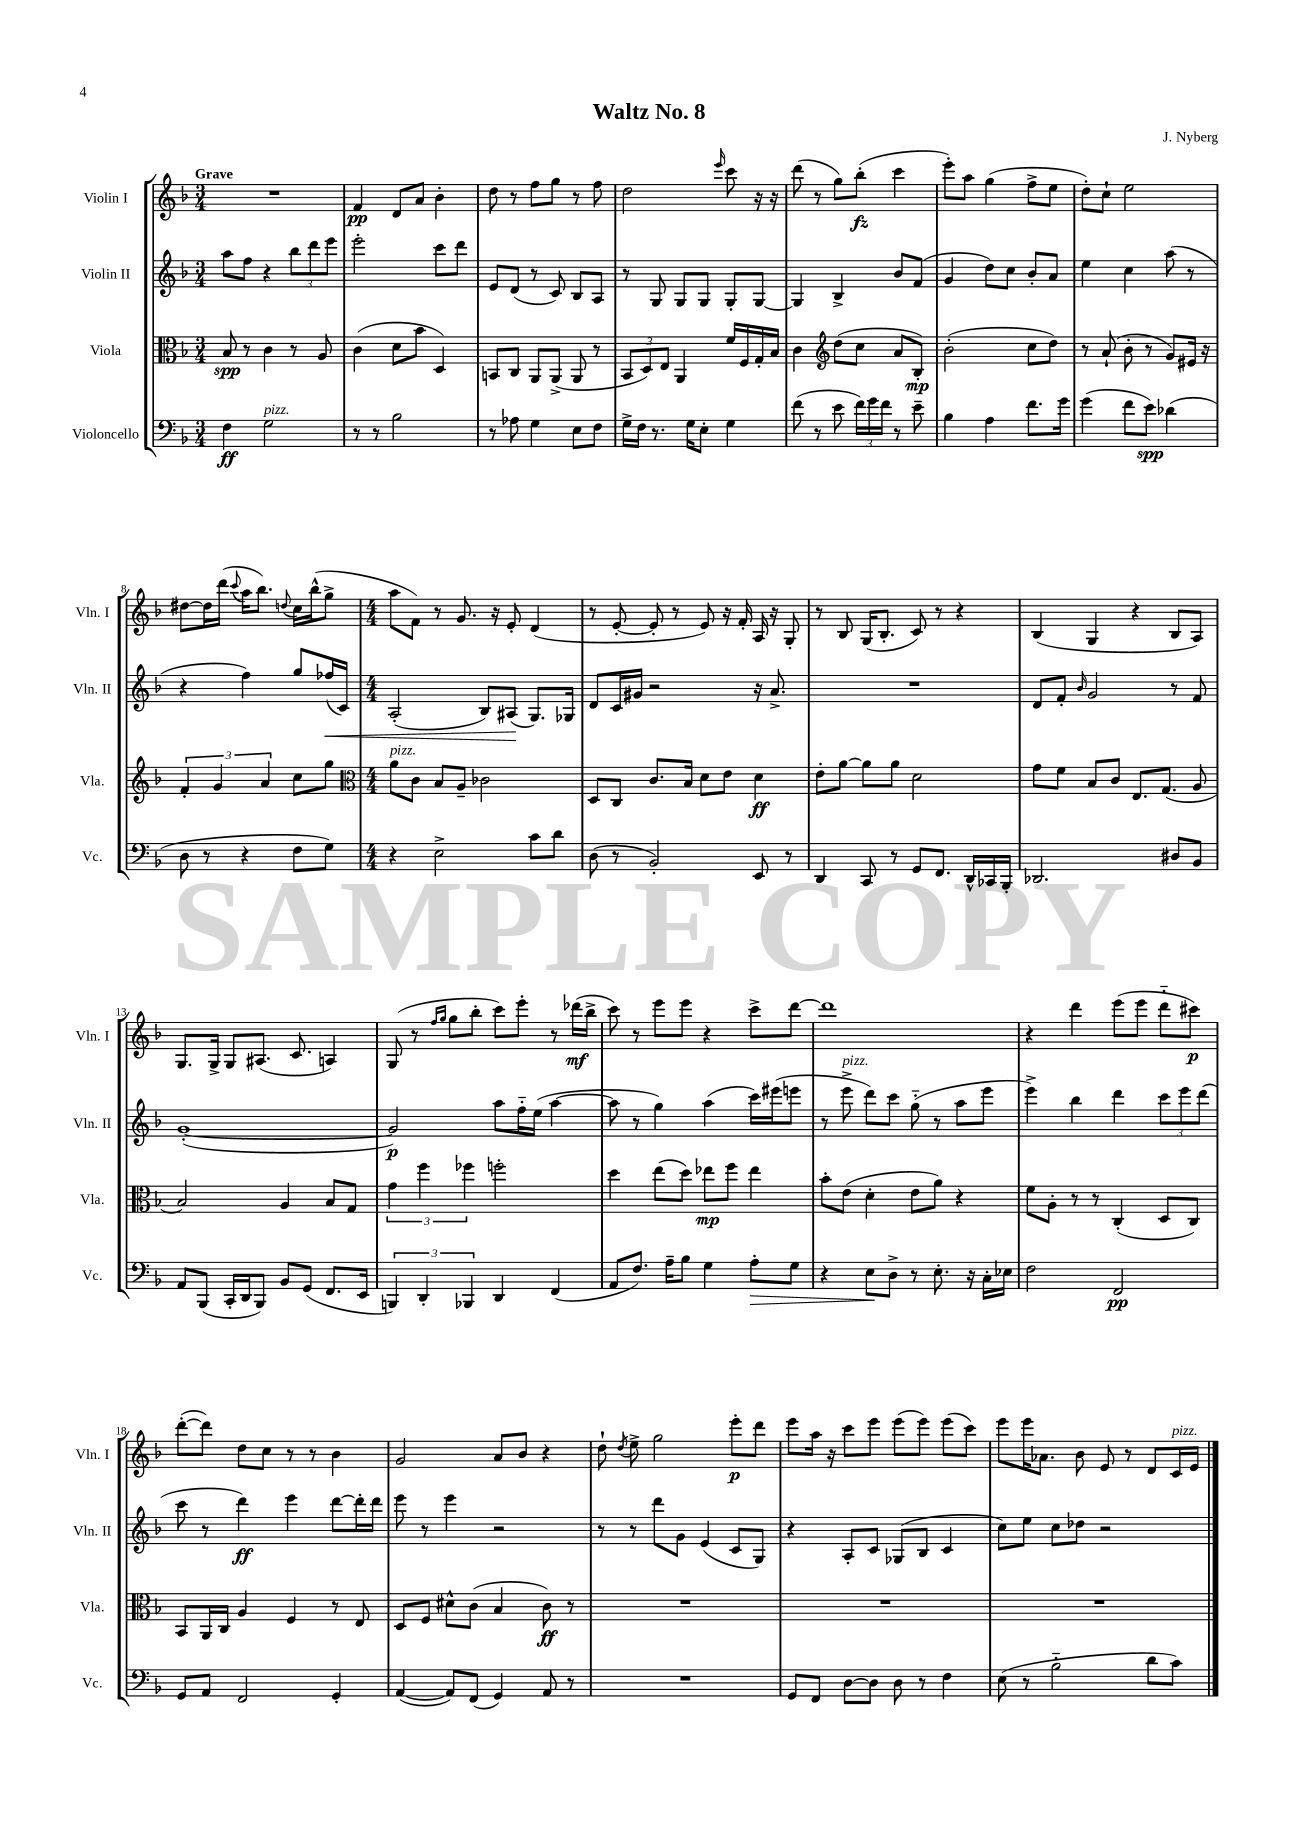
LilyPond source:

\header { title = "Waltz No. 8" composer = "J. Nyberg" }
<<
\new StaffGroup <<
\new Staff = "s0" \with { instrumentName = "Violin I" shortInstrumentName = "Vln. I" } {
    \clef treble \key f \major \numericTimeSignature \time 3/4 \tempo "Grave"
    \autoBeamOff R2. |
    f'4\pp d'8[ a'8] bes'4-. |
    d''8 r8 f''8[ g''8] r8 f''8 |
    d''2 \grace { e'''16 } c'''8 r16 r16 |
    d'''8( r8 g''8[) bes''8]-.\fz( c'''4 |
    e'''8[-.) a''8] g''4( f''8[-> e''8] |
    d''8[-.) c''8]-! e''2 |
    dis''8[~ dis''16 d'''16]( \appoggiatura { c'''8 } a''16[ bes''8.]) \appoggiatura { d''8 } c''16[ bes''16-^( g''8]-> |
    \numericTimeSignature \time 4/4 a''8[ f'8]) r8 g'8. r16 e'8-. d'4( |
    r8 e'8~-. e'8-. r8 e'8) r16 f'16-. a16 r16 g8-. |
    r8 bes8 g16[( bes8.]-. c'8) r8 r4 |
    bes4( g4 r4 bes8[ a8]) |
    g8.[ g16]-> g8[ ais8.]( c'8. a4) |
    g8( r8 \grace { f''16[ g''16] } g''8[ bes''8]-. c'''8[) e'''8]-. r8 des'''16[\mf( bes''16]-> |
    c'''8) r8 e'''8[ e'''8] r4 c'''8[-> d'''8]~ |
    d'''1 |
    r4 d'''4 e'''8[( e'''8] d'''8[-_ cis'''8]\p) |
    d'''8[~-.( d'''8]) d''8[ c''8] r8 r8 bes'4 |
    g'2 a'8[ bes'8] r4 |
    d''8-! \acciaccatura { d''8 } e''8-> g''2 e'''8[-.\p d'''8] |
    e'''8[ a''16] r16 c'''8[ e'''8] e'''8[( e'''8]) e'''8[( c'''8]) |
    e'''8[ e'''16 aes'8.] bes'8 e'8 r8 d'8[ c'16^\markup { \italic "pizz." } e'16] \bar "|." |
}
\new Staff = "s1" \with { instrumentName = "Violin II" shortInstrumentName = "Vln. II" } {
    \clef treble \key f \major \numericTimeSignature \time 3/4
    \autoBeamOff a''8[ f''8] r4 \tuplet 3/2 { bes''8[ d'''8 e'''8] } |
    e'''2-. c'''8[ d'''8] |
    e'8[ d'8]( r8 c'8) bes8[ a8] |
    r8 g8 g8[ g8] g8[-. g8]~ |
    g4 bes4-> bes'8[ f'8]( |
    g'4 d''8[) c''8] bes'8[-. a'8] |
    e''4 c''4 a''8( r8 |
    r4 f''4) g''8[ fes''16\<( c'16]) |
    \numericTimeSignature \time 4/4 a2-.( bes8[) ais8]\!( g8.[) ges16] |
    d'8[ c'16 gis'16] r2 r16 a'8.-> |
    R1 |
    d'8[ f'8]-. \grace { bes'16 } g'2 r8 f'8 |
    g'1~-.( |
    g'2\p) a''8[ f''16-_ e''16]( a''4~ |
    a''8 r8 g''4) a''4( c'''16[) eis'''16( e'''8] |
    r8 e'''8->^\markup { \italic "pizz." } d'''8[) c'''8] g''8-_( r8 a''8[ e'''8] |
    e'''4->) bes''4 d'''4 \tuplet 3/2 { c'''8[ e'''8 d'''8]( } |
    c'''8 r8 d'''4\ff) e'''4 d'''8[~ d'''16-. d'''16] |
    e'''8 r8 e'''4 r2 |
    r8 r8 d'''8[ g'8] e'4( c'8[ g8]) |
    r4 a8[-. c'8] ges8[( bes8] c'4 |
    c''8[) e''8] c''8[ des''8] r2 \bar "|." |
}
\new Staff = "s2" \with { instrumentName = "Viola" shortInstrumentName = "Vla." } {
    \clef alto \key f \major \numericTimeSignature \time 3/4
    \autoBeamOff bes8\spp r8 c'4 r8 a8 |
    c'4( d'8[ bes'8] d4) |
    b,8[ c8] a,8[ a,8]->( a,8 r8 |
    \tuplet 3/2 { bes,8[ d8) e8] } a,4 f'16[ f16 g16-. bes16] |
    c'4 \clef treble d''8[( c''8] a'8[ bes8]-.\mp) |
    bes'2-.( c''8[ d''8]) |
    r8 a'8-!( bes'8-. r8 g'8[) eis'16] r16 |
    \tuplet 3/2 { f'4-. g'4 a'4 } c''8[ g''8] |
    \numericTimeSignature \time 4/4 \clef alto a'8[^\markup { \italic "pizz." } c'8] bes8[ a8]-- ces'2 |
    d8[ c8] c'8.[ bes16] d'8[ e'8] d'4\ff |
    e'8[-. a'8]~ a'8[ a'8] d'2 |
    g'8[ f'8] bes8[ c'8] e8.[ g8.]( a8 |
    bes2) a4 bes8[ g8] |
    \tuplet 3/2 { g'4 f''4 fes''4 } f''2-. |
    d''4 e''8[( d''8]) ees''8[\mp f''8] ees''4 |
    bes'8[-. e'8]( d'4-. e'8[ a'8]) r4 |
    f'8[ a8]-. r8 r8 c4-.( d8[ c8]) |
    bes,8[ a,16 c16] a4 f4 r8 e8 |
    d8[ f8] dis'8[-^ c'8]( bes4 c'8\ff) r8 |
    R1 |
    R1 |
    R1 \bar "|." |
}
\new Staff = "s3" \with { instrumentName = "Violoncello" shortInstrumentName = "Vc." } {
    \clef bass \key f \major \numericTimeSignature \time 3/4
    \autoBeamOff f4\ff g2^\markup { \italic "pizz." } |
    r8 r8 bes2 |
    r8 aes8 g4 e8[ f8] |
    g16[-> f16] r8. g16[ e8]-. g4 |
    f'8( r8 e'8 \tuplet 3/2 { f'16[) g'16 f'16] } r8 e'8-- |
    bes4 a4 f'8.[ g'16] |
    g'4( f'8[ e'8]\spp) des'4( |
    d8 r8 r4 f8[ g8]) |
    \numericTimeSignature \time 4/4 r4 e2-> c'8[ d'8] |
    d8( r8 bes,2-.) e,8 r8 |
    d,4 c,8 r8 g,8[ f,8.] d,16[-^ ces,16 bes,,16]-. |
    des,2. dis8[ bes,8] |
    a,8[ bes,,8]( c,16[-. d,16 bes,,8]) bes,8[ g,8]( f,8.[ e,16] |
    \tuplet 3/2 { b,,4) d,4-. bes,,4 } d,4 f,4( |
    a,8[ f8.]) a16[-- bes8] g4 a8[-.\> g8] |
    r4 e8[\! d8]-> r8 e8.-. r16 c16[-. ees16] |
    f2 f,2\pp |
    g,8[ a,8] f,2 g,4-. |
    a,4~( a,8[) f,8]( g,4) a,8 r8 |
    R1 |
    g,8[ f,8] d8[~ d8] d8 r8 f4 |
    e8( r8 bes2-_ d'8[ c'8]) \bar "|." |
}
>>
>>
